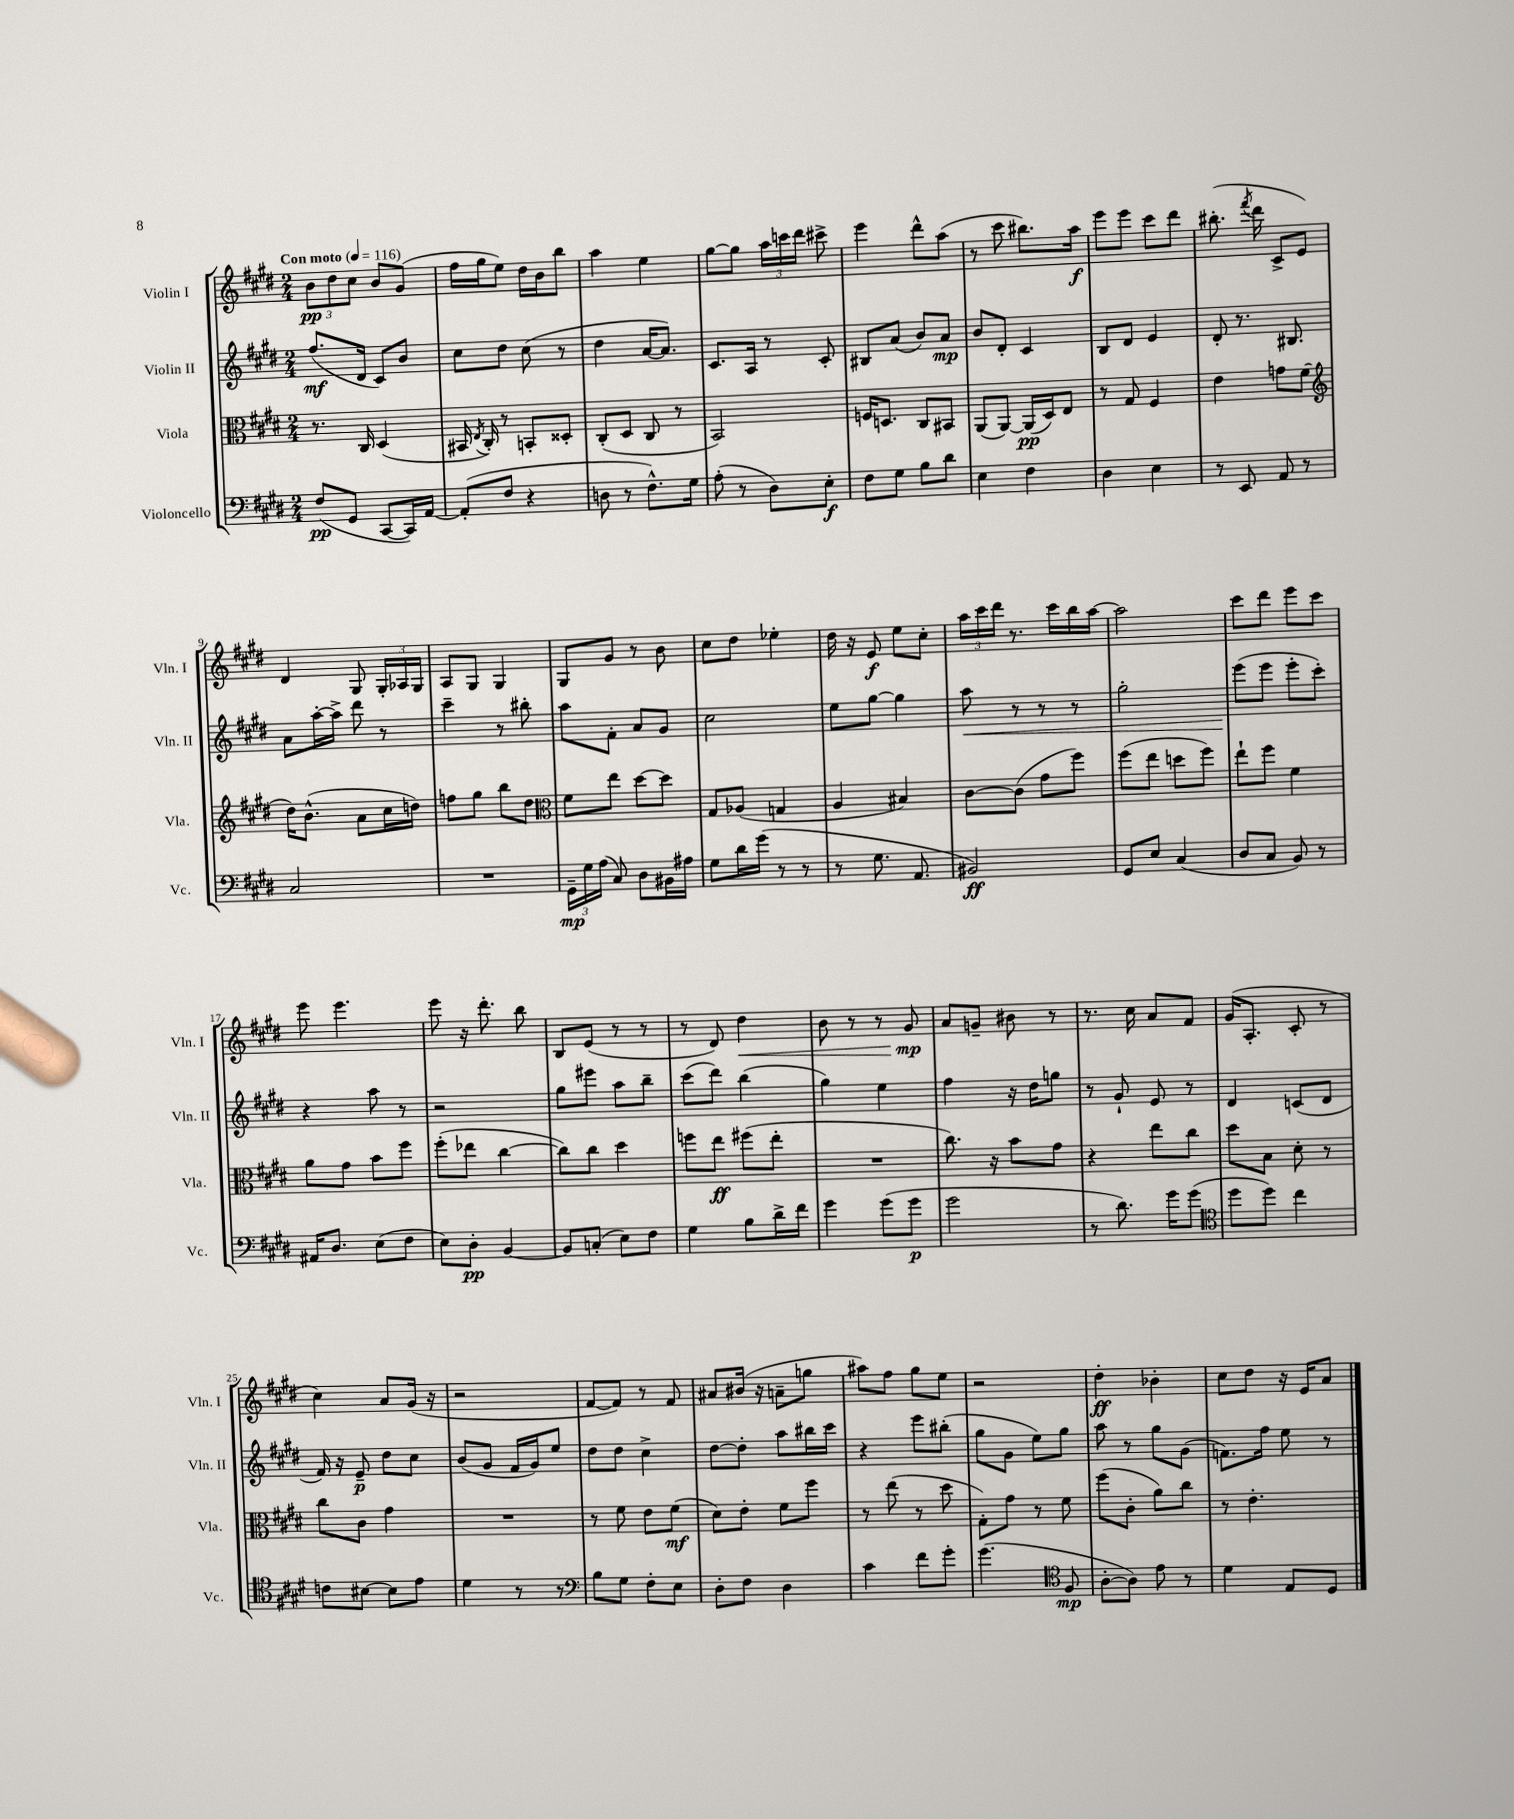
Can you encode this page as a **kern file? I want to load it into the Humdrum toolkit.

**kern	**kern	**kern	**kern
*staff4	*staff3	*staff2	*staff1
*clefF4	*clefC3	*clefG2	*clefG2
*k[f#c#g#d#]	*k[f#c#g#d#]	*k[f#c#g#d#]	*k[f#c#g#d#]
*M2/4	*M2/4	*M2/4	*M2/4
*MM116	*MM116	*MM116	*MM116
(8F#/L	8.r	(8.ff#/L	12b\L
.	.	.	12dd#\
8GG#/J	.	.	.
.	.	.	12cc#\J
.	16C#/	16d#/Jk	.
[8CC#/L	(4D#/	8c#/L)	8b/L
16CC#/]L)	.	8b/J	(8g#/J
[16AA/JJ	.	.	.
=	=	=	=
(8AA'/]L	16BB#/	8cc#\L	16ff#\LL
.	8qE/	.	.
.	16C#'/)	.	16gg#\J
8F#/J	8r	8dd#\J	8ee\J)
4r	8BB'/L	(8cc#\	16dd#\LL
.	.	.	16b\J
.	8D##'/J	8r	8bb\J
=	=	=	=
8D\	(8C#'/L	4dd#\	4aa\
8r	8D#/J	.	.
8.F#^^\L)	8C#/	[16a/LK	4ee\
.	.	8.a/]J)	.
.	8r	.	.
16G#\Jk	.	.	.
=	=	=	=
(8A'\	2BB/)	8.c#/L	[8gg#\L
8r	.	.	8gg#\]J
.	.	16A/Jk	.
8D#\L)	.	8r	24aa\LL
.	.	.	24ccc\
.	.	.	24ddd#\JJ
8E'\J	.	8c#'/	8ccc#^\
=	=	=	=
8F#\L	16F/LK	8B#/L	4eee\
.	8.D/J	.	.
8G#\J	.	(8a/J	.
8B\L	8C#/L	8b/L)	8ddd#^^\L
8d#\J	8BB#/J	8a/J	(8aa\J
=	=	=	=
4E\	(8AA/L	8b/L	8r
.	[8AA/J)	8d#'/J	8ccc#\
4F#\	(16AA/]LL	4c#/	8.bb#\L)
.	16D#/J)	.	.
.	8E/J	.	.
.	.	.	16aa\Jk
=	=	=	=
4D#\	8r	8B/L	8eee\L
.	8G#/	8d#/J	8eee\J
4E\	4F#/	4e/	8ccc#\L
.	.	.	8ddd#\J
=	=	=	=
8r	4e\	8d#'/	(8.bb#'\
8EE/	.	8.r	.
.	.	.	8qfff#/
.	.	.	16ddd#\
8AA/	8g\L	.	8c#^/L
.	.	8.B#/	.
8r	(8f#\J	.	8e/J)
=	=	=	=
*	*clefG2	*	*
2C#/	16dd#\LK)	8a\L	4d#/
.	(8.b^^\J	.	.
.	.	[16aa'\L	.
.	.	16aa^\]JJ	.
.	8a\L	8ddd#\	8G#/
.	16cc#\L	8r	24G#'/LL
.	.	.	24A-/
.	16dd\JJ)	.	.
.	.	.	24G#/JJ
=	=	=	=
2r	8ff\L	4ccc#~\	8A/L
.	8gg#\J	.	8G#/J
.	8bb\L	8r	4G#/
.	8dd#\J	8bb#'\	.
=	=	=	=
*	*clefC3	*	*
24GG#~\LL	8f#\L	8aa\L	8G#/L
24G#\	.	.	.
(24A\JJ	.	.	.
8C#/)	8ee\J	8f#'\J	8g#/J
8D#\L	[8dd#\L	8a/L	8r
16BB#\L	8dd#\]J	8g#/J	8b\
16A#\JJ	.	.	.
=	=	=	=
8G#\L	8G#/L	2cc#\	8cc#\L
16d#\L	(8A-/J	.	8dd#\J
(16g#\JJ	.	.	.
8r	4G/	.	4ee-'\
8r	.	.	.
=	=	=	=
8r	4A/	8ee\L	16dd#\
.	.	.	16r
8.G#\	.	[8gg#\J	8e/
.	4B#/)	4gg#\]	8ee\L
8.AA/	.	.	.
.	.	.	8cc#'\J
=	=	=	=
2BB#/)	[8c#\L	8aa\	24aa\LL
.	.	.	24ccc#\
.	.	.	24ddd#\JJ
.	(8c#\]J	8r	8.r
.	8g#\L	8r	.
.	.	.	16ccc#\LL
.	8ff#\J)	8r	16bb\
.	.	.	[16aa\JJ
=	=	=	=
8GG#/L	(8ff#\L	2gg#'\	2aa\]
8E/J	8ee\J	.	.
(4C#/	8dd\L	.	.
.	8ff#\J)	.	.
=	=	=	=
8D#/L	8ee`\L	(8eee\L	8ccc#\L
8C#/J	8ff#\J	8eee\J	8ddd#\J
8BB/)	4f#\	8eee'\L	8eee\L
8r	.	8ccc#'\J)	8ccc#\J
=	=	=	=
16AA#/LK	8a\L	4r	8eee\
8.D#/J	.	.	.
.	8g#\J	.	4.eee\
(8E\L	8b\L	8aa\	.
8F#\J	8ff#\J	8r	.
=	=	=	=
8E\L)	(8ff#'\L	2r	8eee\
8D#'\J	8ee-\J	.	16r
.	.	.	8.ddd#'\
[4BB/	[4cc#\	.	.
.	.	.	8bb\
=	=	=	=
8BB/]L	8cc#\]L)	8gg#\L	8B/L
(8C'/J	8cc#\J	8eee#\J	(8e/J
8E\L)	4dd#\	8aa\L	8r
8F#\J	.	8bb~\J	8r
=	=	=	=
4G#\	8ff\L	(8ccc#\L	8r
.	8ee\J	8ddd#\J)	8d#/)
8B\L	(8ff#\L	(4bb\	4dd#\
16d#^\L	8ee'\J	.	.
16f#\JJ	.	.	.
=	=	=	=
4g#\	2r	4gg#\)	8b\
.	.	.	8r
(8g#\L	.	4ee\	8r
8g#\J	.	.	8g#/
=	=	=	=
2g#\	8.cc#\)	4ff#\	8a/L
.	.	.	8g~/J
.	16r	.	.
.	8b\L	16r	8b#\
.	.	16dd#\LK	.
.	8g#\J	8gg\J	8r
=	=	=	=
8r	4r	8r	8.r
8.d#\)	.	8g#`/	.
.	.	.	16cc#\
.	8ee\L	8e/	8a/L
16g#\LK	.	.	.
(8g#\J	8cc#\J	8r	8f#/J
=	=	=	=
*clefC4	*	*	*
8dd#\L	8dd#\L	4d#/	(16g#/LK
.	.	.	8.A'/J
8dd#\J)	8B\J	.	.
4cc#\	8d#'\	(8c/L	8c#'/
.	8r	8d#/J	8r
=	=	=	=
8c\L	8cc#\L	16f#/)	4cc#\)
.	.	16r	.
[8B#\J	8c#\J	8e~/	.
8B#\]L	4g#\	8dd#\L	8a/L
8e\J	.	8cc#\J	(16g#/Jk
.	.	.	16r
=	=	=	=
4d#\	2r	(8b/L	2r
.	.	8g#/J	.
8r	.	16f#/LL	.
.	.	16g#/J)	.
8r	.	8ee/J	.
=	=	=	=
*clefF4	*	*	*
8B\L	8r	8dd#\L	[8f#/L
8G#\J	8f#\	8dd#\J	8f#/]J)
8F#'\L	8e\L	4cc#^\	8r
8E\J	(8f#\J	.	8f#/
=	=	=	=
8D#'\L	8d#\L)	[8dd#\L	8a#/L
8F#\J	8e'\J	8dd#'\]J	(16b#/Jk
.	.	.	16r
4D#\	8f#\L	8aa\L	8a~\L
.	8ff#\J	16bb#\L	8gg\J
.	.	16ccc#\JJ	.
=	=	=	=
4c#\	8r	4r	8aa#\L)
.	(8ee\	.	8ff#\J
8f#\L	8r	8eee\L	8gg#\L
8g#'\J	8dd#\	(8bb#'\J	8ee\J
=	=	=	=
(4.g#\	8G#'\L)	8gg#\L	2r
.	8g#\J	8g#\J	.
.	8r	8ee\L)	.
*clefC4	*	*	*
8F#/	8f#\	8gg#\J	.
=	=	=	=
[8A'\L	(8ff#\L	8aa\	4dd#'\
8A\]J)	8c#'\J	8r	.
8e\	8a\L)	8gg#\L	4b-'\
8r	8cc#\J	(8g#\J	.
=	=	=	=
4d#\	8r	8.f\L)	8cc#\L
.	4.e'\	.	8dd#\J
.	.	16ff#\Jk	.
8E/L	.	8ee\	16r
.	.	.	16e/LK
8D#/J	.	8r	8a/J
==	==	==	==
*-	*-	*-	*-
